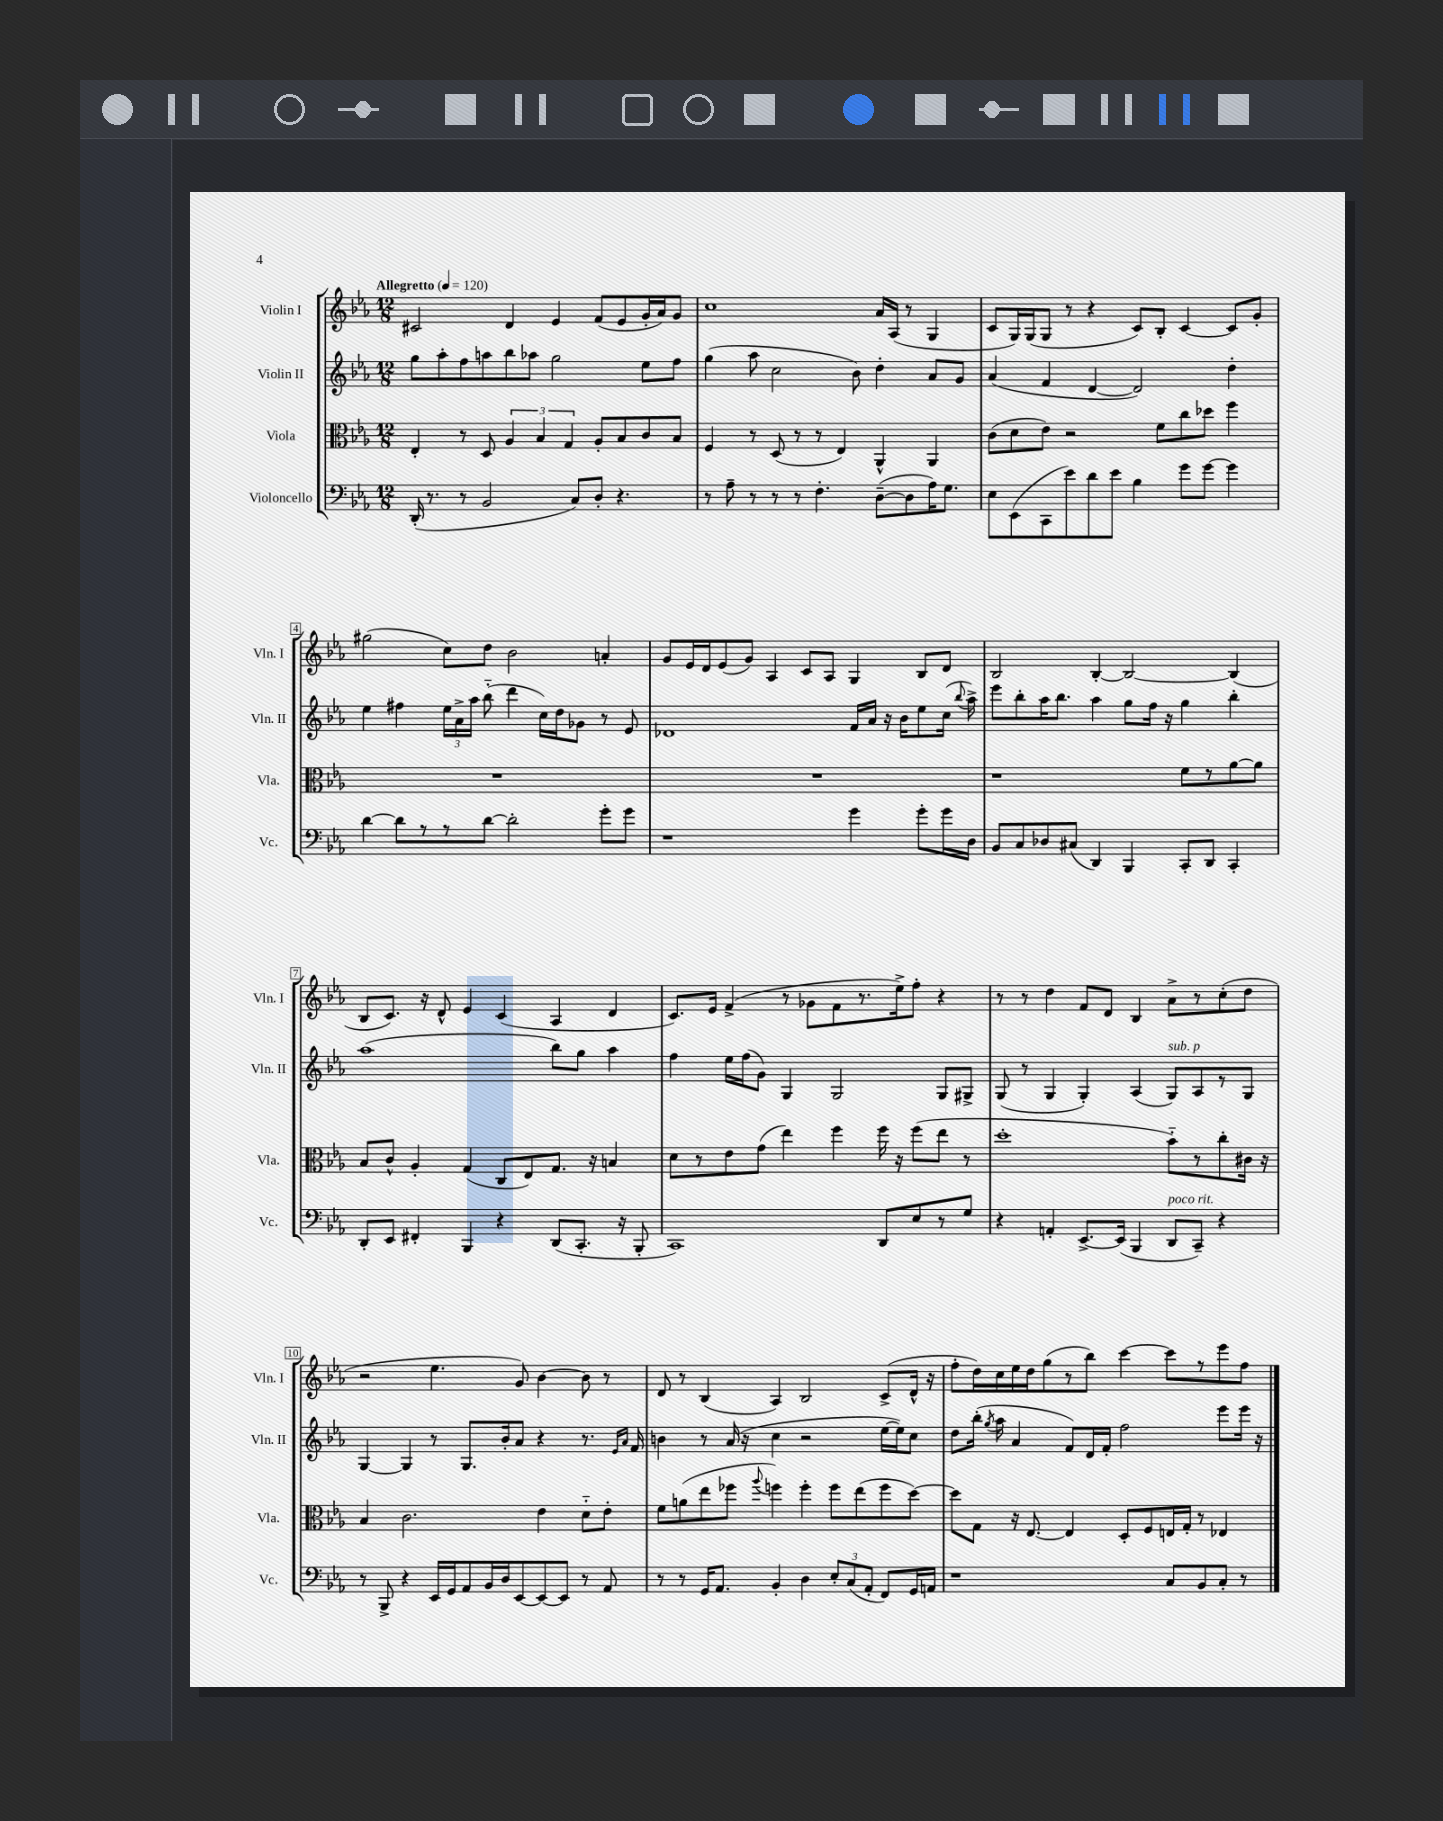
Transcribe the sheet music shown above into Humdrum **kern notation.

**kern	**kern	**kern	**kern
*part4	*part3	*part2	*part1
*staff4	*staff3	*staff2	*staff1
*I"Violoncello	*I"Viola	*I"Violin II	*I"Violin I
*I'Vc.	*I'Vla.	*I'Vln. II	*I'Vln. I
*clefF4	*clefC3	*clefG2	*clefG2
*k[b-e-a-]	*k[b-e-a-]	*k[b-e-a-]	*k[b-e-a-]
*M12/8	*M12/8	*M12/8	*M12/8
*MM120	*MM120	*MM120	*MM120
=1	=1	=1	=1
!	!	!	!LO:TX:a:B:t=Allegretto
(16DD'/	4E-'/	8gg\L	2c#X/
8.r	.	.	.
.	.	8aa-'\	.
8r	8r	8ff\	.
2BB-/	8D/	8aan\	.
.	6A-/	8bb-\	4d/
.	.	8aa-X\J	.
.	6B-/	.	.
.	.	2gg\	4e-/
.	6G/	.	.
8C/L)	.	.	.
8D'/J	8A-'/L	.	(8f/L
4.r	8B-/	.	8e-/
.	8c/	8ee-\L	16g'/L
.	.	.	16a-/J)
.	8B-/J	8ff\J	8g/J
=2	=2	=2	=2
8r	4F/	(4gg\	1cc
8A-~\	.	.	.
8r	8r	8aa-\	.
8r	(8D/	2cc\	.
8r	8r	.	.
4.F'\	8r	.	.
.	4E-/)	.	.
.	.	8b-\)	.
([8D~\L	4AA-^^/	4dd'\	16a-/LL
.	.	.	(16A-/JJ
8D\]	.	.	8r
16A-\K)	4AA-/	8a-/L	4G/
8.G\J	.	.	.
.	.	8g/J	.
=3	=3	=3	=3
8E-\L	(8c\L	(4a-/	8c/L
(8EE-\	8d\	.	16G/L)
.	.	.	(16G/J
8CC\	8e-\J)	4f/	8G/J
8e-\)	2r	.	8r
8d\	.	[4d/	4r
8e-\J	.	.	.
4B-\	.	2d/])	8c/L)
.	8f\L	.	8B-'/J
8g\L	8cc\	.	[4c/
[8g\J	8dd-X\J	.	.
4g\]	4ff\	4dd'\	8c/L]
.	.	.	8g'/J
!!LO:LB:g=z
=4	=4	=4	=4
[4d\	1.r	4ee-\	(2gg#X\
8d\L]	.	4ff#X\	.
8r	.	.	.
8r	.	24ee-\LL	8cc\L)
.	.	24a-^\	.
.	.	24aa-\JJ	.
[8d\J	.	(8bb-\	8dd\J
2d'\]	.	4ddd\	2b-\
.	.	16cc\LL)	.
.	.	16dd\J	.
.	.	8g-X\J	.
8g'\L	.	8r	4an'/
8g\J	.	8e-/	.
=5	=5	=5	=5
1r	1.r	1d-X	8g/L
.	.	.	16e-/L
.	.	.	16d/J
.	.	.	(8e-/
.	.	.	8g/J)
.	.	.	4A-/
.	.	.	8c/L
.	.	.	8A-/J
4g\	.	16f/LL	4G/
.	.	16a-/JJ	.
.	.	16r	.
.	.	16b-\KL	.
8g'\L	.	8ee-\	8B-/L
16g\L	.	(16cc\Jk	8d/J
.	.	8qqbb-/	.
16D\JJ	.	16aa-^\)	.
=6	=6	=6	=6
8BB-/L	1r	8eee-\L	2B-/
8C/	.	8bb-'\	.
8D-X/	.	16aa-\K	.
.	.	8.bb-\J	.
(8C#X/J	.	.	.
4DD/)	.	4aa-\	[4B-'/
4BBB-/	.	8gg\L	2B-/_
.	.	16ff\Jk	.
.	.	16r	.
8CC'/L	8f\L	4gg\	.
8DD/J	8r	.	.
4CC'/	[8a-\	4bb-'\	(4B-/]
.	8a-\J]	.	.
!!LO:LB:g=z
=7	=7	=7	=7
8DD'/L	8B-/L	(1aa-	8B-/L
8EE-/J	8c^^/J	.	8.c/J)
4FF#X'/	4A-'/	.	.
.	.	.	16r
.	.	.	8d^^/
4BBB-/	(4G/	.	4e-/
4r	8C/L	.	(4c/
.	8E-/)	.	.
(8DD/L	8.G/J	8bb-\L)	4A-/
8.CC'/J	.	8gg\J	.
.	16r	.	.
.	4Bn/	4aa-\	4d/
16r	.	.	.
8BBB-'/	.	.	.
=8	=8	=8	=8
1CC)	8d\L	4ff\	8.c/L)
.	8r	.	.
.	.	.	16e-/Jk
.	8e-\	16ee-\LL	(4f^/
.	.	(16ff\J	.
.	(8g\J	8g\J)	.
.	4ee-\)	4G/	8r
.	.	.	8g-X\L
.	4ff\	2G/	8f\
.	.	.	8.r
8DD/L	16ff\	.	.
.	16r	.	16ee-^\k)
8E-/	(8ff\L	.	8ff'\J
8r	8ee-\J	8G/L	4r
8G/J	8r	8G#X^/J	.
=9	=9	=9	=9
4r	1dd'	(8G/	8r
.	.	8r	8r
4AAn'/	.	4G/	4dd\
[8.EE-^/L	.	4G'/)	8f/L
.	.	.	8d/J
(16EE-/Jk]	.	.	.
4BBB-/	.	(4A-/	4B-/
!	!	!LO:TX:a:i:t=sub. p	!
!LO:TX:a:i:t=poco rit.	!	!	!
8DD/L	8b-\L)	8G/L)	8a-^\L
8CC~/J)	8r	8A-/	8r
4r	8cc'\	8r	(8cc'\
.	16c#X\Jk	8G/J	8dd\J
.	16r	.	.
!!LO:LB:g=z
=10	=10	=10	=10
8r	4B-/	[4G/	2r
8BBB-^/	.	.	.
4r	2.c\	4G/]	.
16EE-/LL	.	8r	4.ee-\
16GG/J	.	.	.
8AA-/	.	8.G/L	.
16BB-/L	.	.	.
16D/J	.	16b-'/k	.
[8EE-/	.	8a-/J	8g/)
8EE-/_	4e-\	4r	[4b-\
8EE-/J]	.	.	.
8r	8d\L	8.r	8b-\]
8AA-/	8e-'\J	.	8r
.	.	16qqe-/LL	.
.	.	16qqa-/JJ	.
.	.	16f/	.
=11	=11	=11	=11
8r	8f\L	4bn\	8d/
8r	(8an\	.	8r
16GG/KL	8ee-\	8r	(4B-/
8.AA-/J	.	.	.
.	8ff-X\J	(16a-/	.
.	.	16r	.
.	8qqaa-/	.	.
4BB-'/	4ffn\)	4cc\	4A-/)
4D\	4ff'\	2r	2B-/
12E-'/L	8ff\L	.	.
(12C/	.	.	.
.	(8ee-\	.	.
12AA-'/J	.	.	.
8FF/L)	8ff\	[16ee-\LL	(8c^/L
.	.	16ee-\J])	.
16GG/L	[8dd\J)	8cc\J	16d^^/Jk
16AAn/JJ	.	.	16r
=12	=12	=12	=12
1r	8dd\L]	8dd\L	8ff'\L
.	8G\J	(16bb-'\Jk	16dd\L)
.	.	8qgg/	.
.	.	16aa-\	16cc\
.	16r	4a-/	16ee-\
.	[8.E-/	.	16dd\J
.	.	.	(8gg\
.	4E-/]	8f/L)	8r
.	.	16d/L	8bb-\J)
.	.	16f'/JJ	.
.	8D'/L	2ff\	[4ccc\
.	8F/	.	.
8C/L	16En/L	.	8ccc\L]
.	16G'/JJ	.	.
8BB-/	8r	.	8r
8C'/J	4E-X/	8eee-\L	8eee-\
8r	.	16eee-\Jk	8ff\J
.	.	16r	.
==	==	==	==
*-	*-	*-	*-
